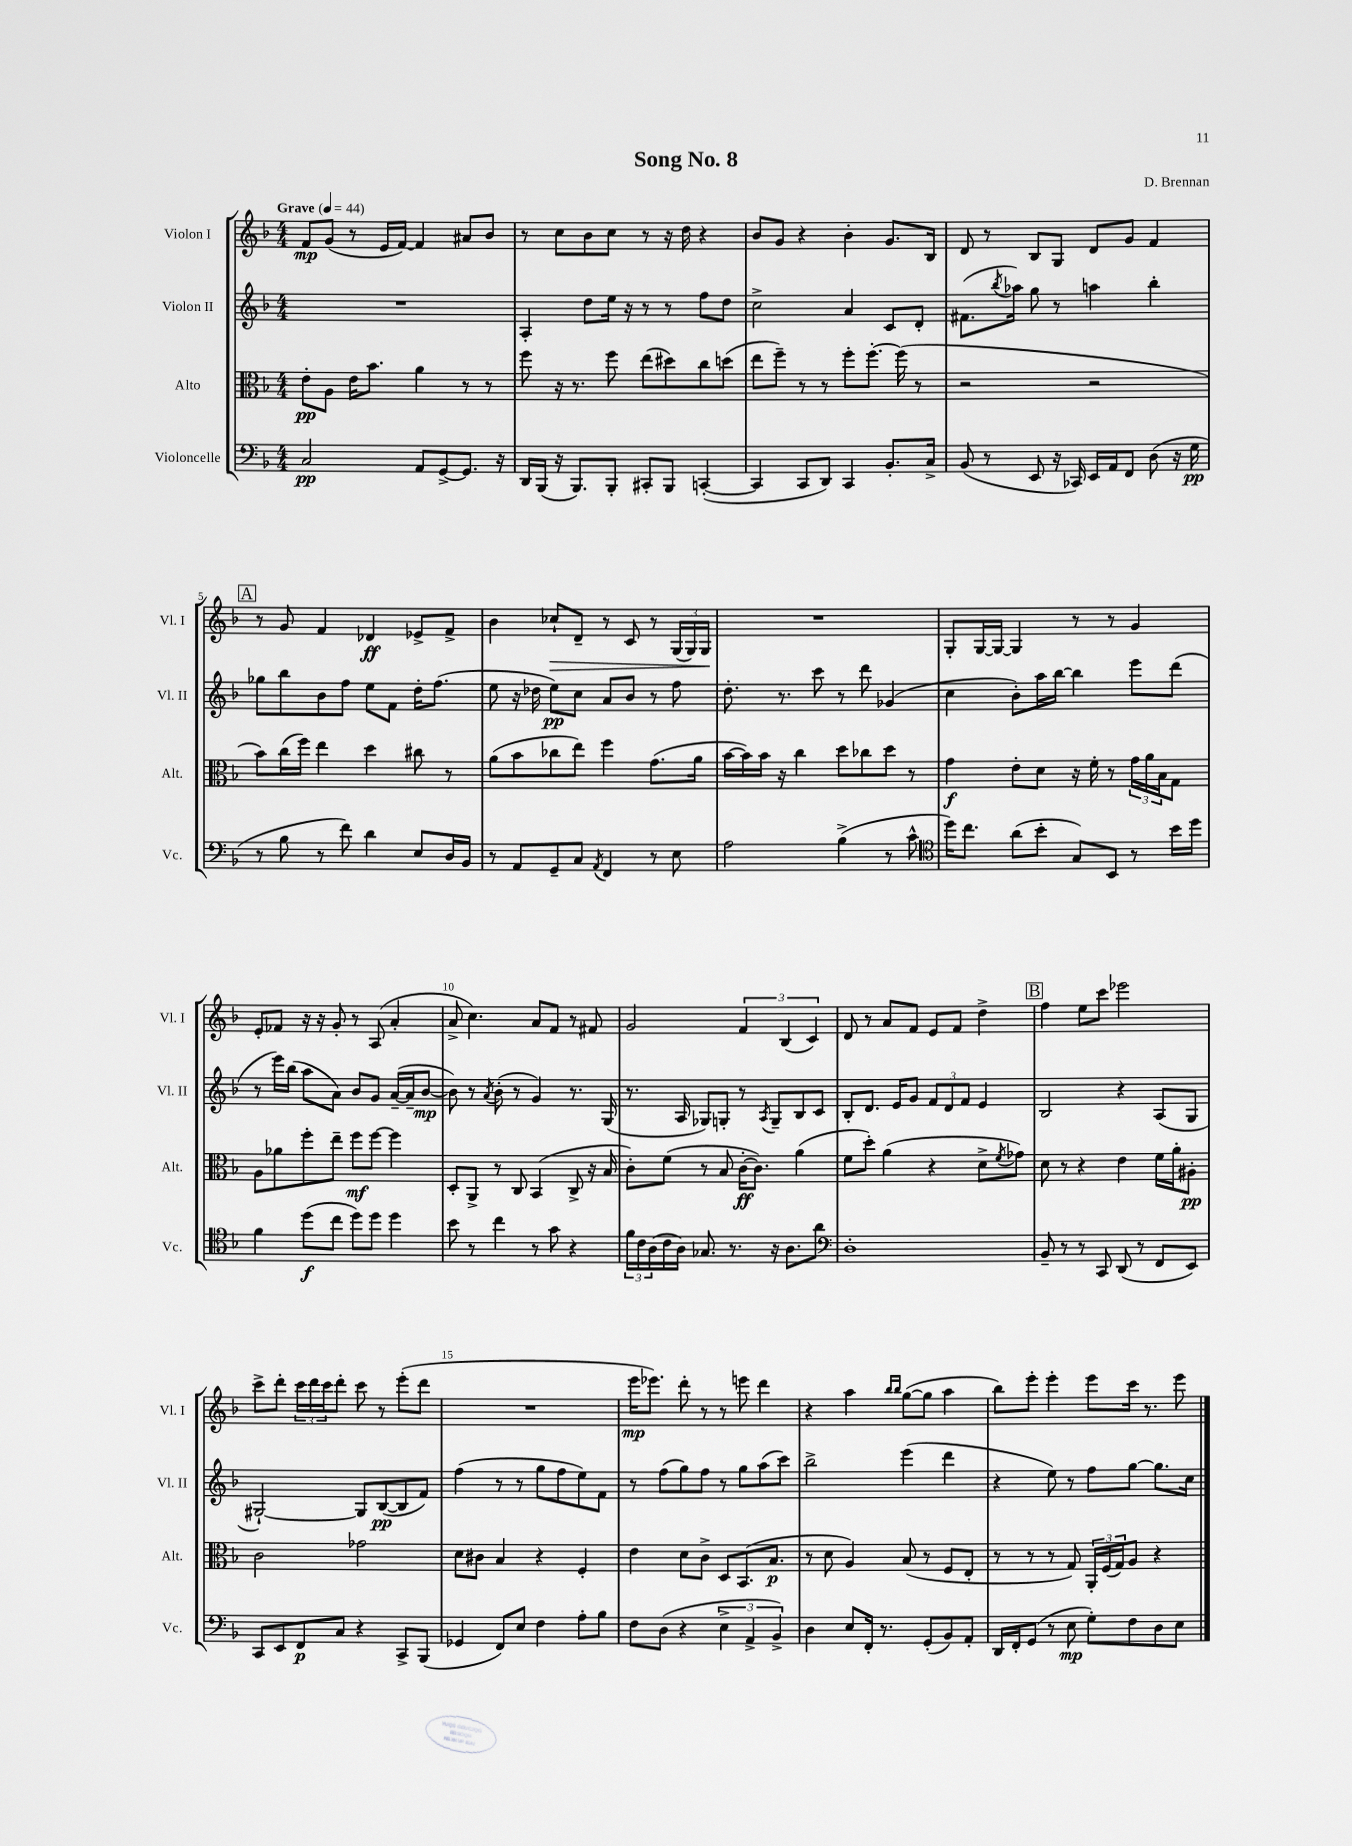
\header { title = "Song No. 8" composer = "D. Brennan" }
<<
\new StaffGroup <<
\new Staff = "s0" \with { instrumentName = "Violon I" shortInstrumentName = "Vl. I" } {
    \clef treble \key f \major \numericTimeSignature \time 4/4 \tempo "Grave" 4 = 44
    f'8\mp g'8( r8 e'16 f'16~) f'4 ais'8 bes'8 |
    r8 c''8 bes'8 c''8 r8 r16 d''16 r4 |
    bes'8 g'8 r4 bes'4-. g'8. bes16 |
    d'8 r8 bes8 g8 d'8 g'8 f'4 |
    \mark \markup { \box "A" } r8 g'8 f'4 des'4\ff ees'8-> f'8-> |
    bes'4 ces''8-!\> d'8-- r8 c'8 r8 \tuplet 3/2 { g16( g16) g16\! } |
    R1 |
    g8-. g16~ g16~ g4 r8 r8 g'4 |
    e'8-. fes'8 r16 r16 g'8-. r8 a8( a'4-. |
    a'8-> c''4.) a'8 f'8 r8 fis'8 |
    g'2 \tuplet 3/2 { f'4 bes4( c'4) } |
    d'8 r8 a'8 f'8 e'8 f'8 d''4-> |
    \mark \markup { \box "B" } f''4 e''8 c'''8 ees'''2 |
    c'''8-> d'''8-. \tuplet 3/2 { c'''16 d'''16 c'''16 } d'''8-. c'''8 r8 e'''8-.( d'''8 |
    R1 |
    e'''16\mp ees'''8.) d'''8-. r8 r8 e'''8 d'''4 |
    r4 a''4 \grace { bes''16 bes''16 } g''8~( g''8 a''4 |
    bes''8) e'''8-. e'''4-. e'''8 c'''16 r8. e'''8 \bar "|." |
}
\new Staff = "s1" \with { instrumentName = "Violon II" shortInstrumentName = "Vl. II" } {
    \clef treble \key f \major \numericTimeSignature \time 4/4
    R1 |
    a4-. d''8 e''16 r16 r8 r8 f''8 d''8 |
    c''2-> a'4 c'8 d'8-. |
    fis'8.( \acciaccatura { bes''8 } aes''16) g''8 r8 a''4 bes''4-. |
    \mark \markup { \box "A" } ges''8 bes''8 bes'8 f''8 e''8 f'8 d''16-. f''8.( |
    e''8 r16 des''16 e''8\pp) c''8 a'8 bes'8 r8 f''8 |
    d''8.-. r8. c'''8 r8 d'''8 ges'4( |
    c''4 bes'8-.) a''16 bes''16~ bes''4 e'''8 d'''8( |
    r8 e'''16) bes''16( a''8 a'8) bes'8 g'8 a'16~--( a'16-- bes'8~\mp |
    bes'8) r8 \acciaccatura { a'8 } bes'8-.( r8 g'4) r8. g16( |
    r8. a16 ges8) g8-. r8 \acciaccatura { a8 } g8-- bes8 c'8 |
    bes8-. d'8. e'16 g'8 \tuplet 3/2 { f'8 d'8 f'8 } e'4 |
    \mark \markup { \box "B" } bes2 r4 a8( g8 |
    gis2~-!) gis8 bes8~\pp( bes8 f'8) |
    f''4( r8 r8 g''8 f''8 e''8) f'8 |
    r8 f''8( g''8) f''8 r8 g''8 a''8( c'''8) |
    bes''2-> e'''4( d'''4 |
    r4 e''8) r8 f''8 g''8~ g''8. c''16 \bar "|." |
}
\new Staff = "s2" \with { instrumentName = "Alto" shortInstrumentName = "Alt." } {
    \clef alto \key f \major \numericTimeSignature \time 4/4
    e'8-.\pp a8 e'16 bes'8. a'4 r8 r8 |
    f''8 r16 r8. f''8 e''8( dis''8) c''8 d''8( |
    e''8 f''8--) r8 r8 f''8-. f''8.~-. f''16( r8 |
    r2 r2 |
    \mark \markup { \box "A" } bes'8) c''16( f''16) e''4 d''4 cis''8 r8 |
    a'8( bes'8 ces''8 e''8) f''4 g'8.( a'16 |
    bes'16~ bes'16) bes'16 r16 c''4 d''8 ces''8 d''8 r8 |
    g'4\f e'8-. d'8 r16 f'16-. r8 \tuplet 3/2 { g'16 a'16 bes16 } g8 |
    a8 aes'8 f''8-. e''8-- f''8\mf f''8~ f''4 |
    d8-. a,8-> r8 c8 bes,4( c8-> r16 bes16 |
    c'8-.) f'8( r8 bes8 c'16~-.\ff c'8.) a'4( |
    f'8 d''8-.) a'4( r4 d'8-> \acciaccatura { f'8 } ges'8) |
    \mark \markup { \box "B" } d'8 r8 r4 e'4 f'16 a'16-. ais8-.\pp |
    c'2 ges'2 |
    d'8 cis'8 bes4 r4 f4-. |
    e'4 d'8 c'8-> d8 bes,8.( bes8.\p |
    r8 d'8 a4) bes8( r8 f8 e8-. |
    r8 r8 r8 g8) \tuplet 3/2 { a,16-. f16( g16) } a8 r4 \bar "|." |
}
\new Staff = "s3" \with { instrumentName = "Violoncelle" shortInstrumentName = "Vc." } {
    \clef bass \key f \major \numericTimeSignature \time 4/4
    c2\pp a,8 g,8~-> g,8. r16 |
    d,16 bes,,16( r16 bes,,8.) bes,,8-. cis,8-. bes,,8 c,4~-.( |
    c,4 c,8 d,8) c,4 bes,8.-. c16-> |
    bes,8( r8 e,8 r16 ces,16) e,16 a,16 f,8 d8( r16 g16\pp |
    \mark \markup { \box "A" } r8 bes8 r8 f'8) d'4 e8 d16 bes,16 |
    r8 a,8 g,8-- c8 \acciaccatura { a,8 } f,4 r8 e8 |
    a2 bes4->( r8 c'8-^ |
    \clef tenor d''16) c''8. a'8( bes'8-. g8) bes,8 r8 bes'16 d''16 |
    f'4 d''8\f( c''8 d''8) d''8 d''4 |
    bes'8 r8 c''4 r8 g'8 r4 |
    \tuplet 3/2 { f'16 c'16 a16( } c'16 a16) ges8. r8. r16 a8. a'8 |
    \clef bass d1-. |
    \mark \markup { \box "B" } bes,8-- r8 r8 c,8 d,8( r8 f,8 e,8) |
    c,8 e,8 f,8\p c8 r4 c,8-> bes,,8( |
    ges,4 f,8) e8 f4 a8-. bes8 |
    f8 d8( r4 \tuplet 3/2 { e4-> a,4-> bes,4->) } |
    d4 e8 f,16-. r8. g,8-.( bes,8) a,8-. |
    d,16 f,16-. g,8( r8 e8\mp g8-.) f8 d8 e8 \bar "|." |
}
>>
>>
\layout { \context { \Score \override BarNumber.break-visibility = ##(#f #t #t) barNumberVisibility = #(every-nth-bar-number-visible 5) } }
